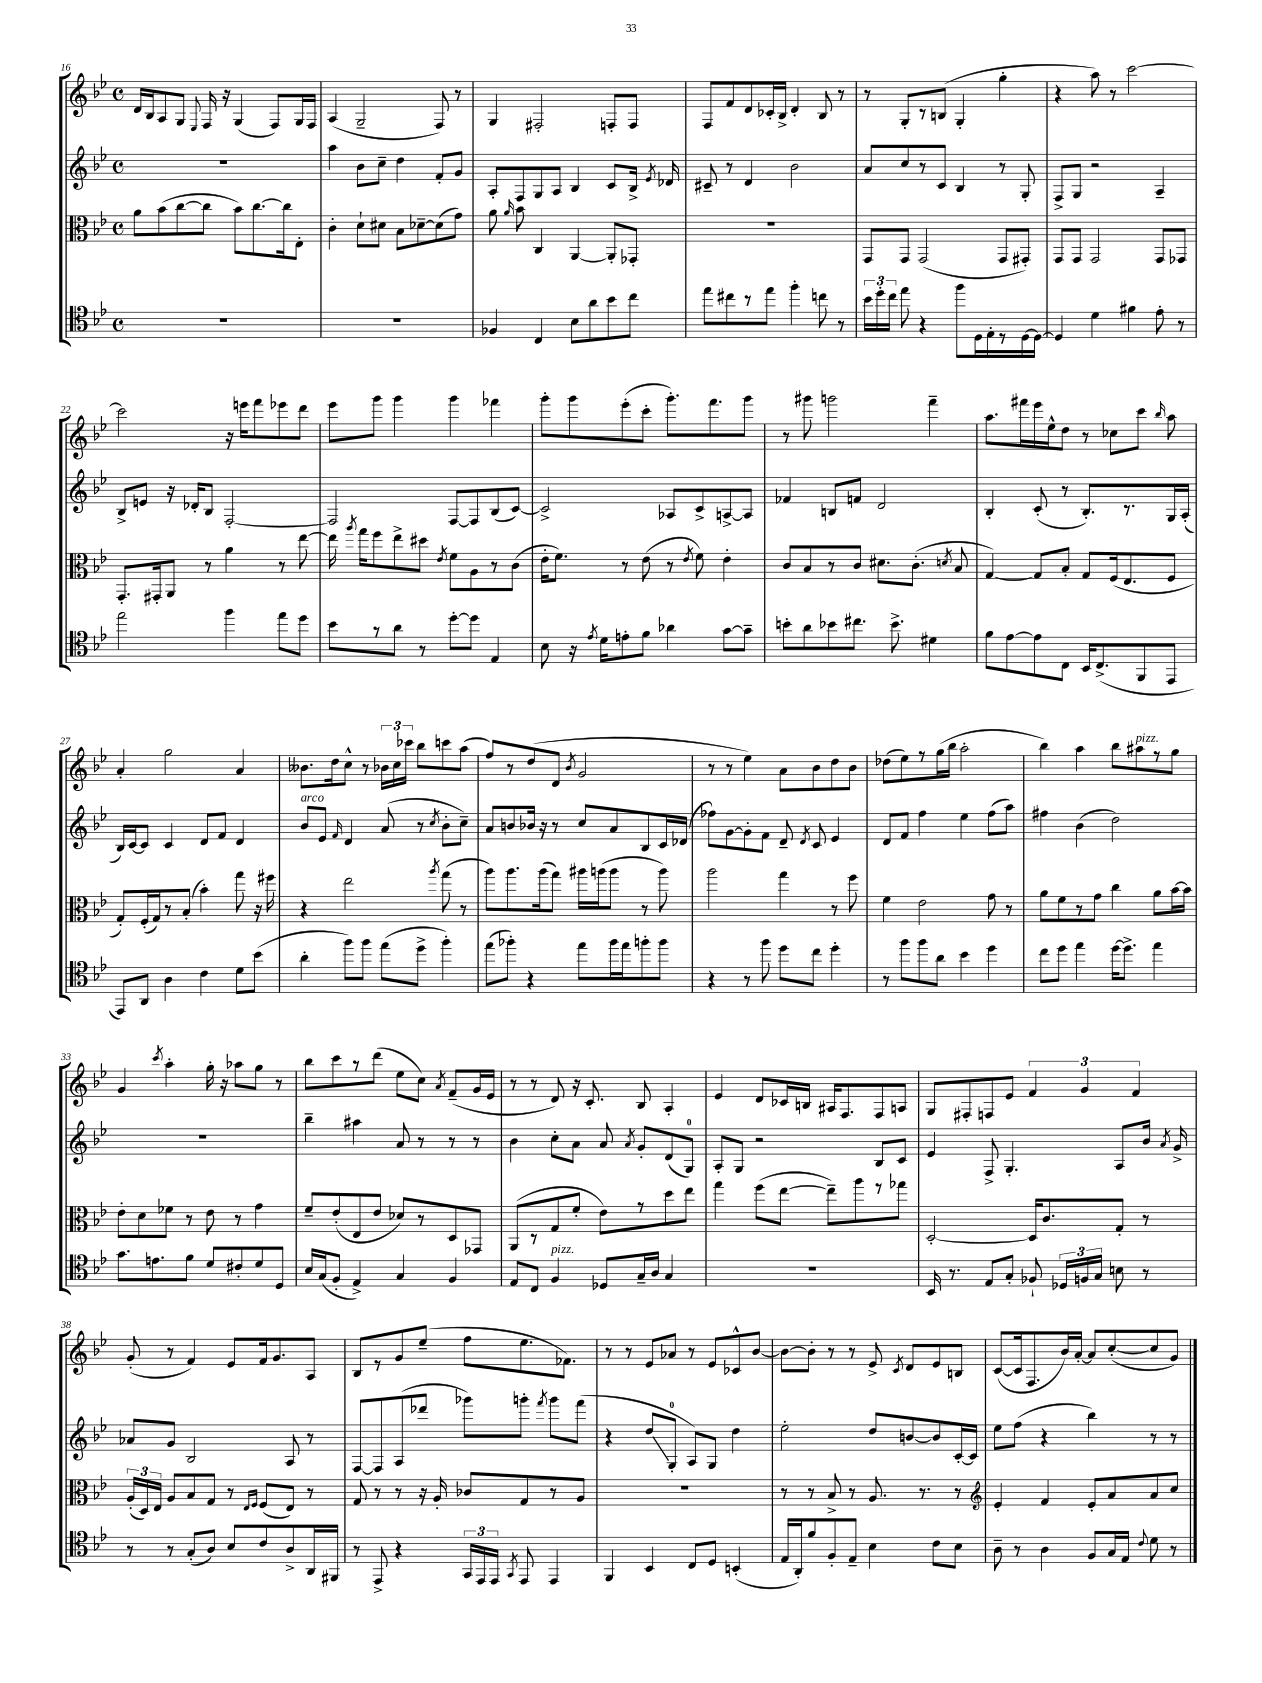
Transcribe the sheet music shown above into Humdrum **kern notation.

**kern	**kern	**kern	**kern
*staff4	*staff3	*staff2	*staff1
*clefC4	*clefC3	*clefG2	*clefG2
*k[b-e-]	*k[b-e-]	*k[b-e-]	*k[b-e-]
*M4/4	*M4/4	*M4/4	*M4/4
*met(c)	*met(c)	*met(c)	*met(c)
1r	8a	1r	16d
.	.	.	16B-
.	(8b-	.	8A
.	[8cc	.	8G
.	.	.	8qqE-
.	8cc]	.	16F
.	.	.	16r
.	8b-)	.	(4G
.	[8.cc	.	.
.	.	.	8F)
.	16cc]	.	.
.	8E-'	.	16G
.	.	.	16F
=	=	=	=
1r	4c'	4aa	(4A
.	8d`	8b-	2G~
.	8d#	8cc~	.
.	8B-	4dd	.
.	[8d-~	.	.
.	(8d-]	8f'	8F)
.	8g)	8g	8r
=	=	=	=
4F-	8a	8A'	4G
.	16qqa	.	.
.	8b-	8F	.
4C	4C	8G	2F#'
.	.	8A	.
8B-	[4AA	4B-	.
8a	.	.	.
8b-	8AA']	8c	8F'
8cc	8GG-'	16B-^	8F
.	.	8qe-	.
.	.	16d-	.
=	=	=	=
8ee-	1r	8c#~	8F
8cc#	.	8r	8f
8r	.	4d	8d
8ee-	.	.	16c-'
.	.	.	16B-^
4ff'	.	2b-	4d'
8cc	.	.	8B-
8r	.	.	8r
=	=	=	=
24b-	8GG	8a	8r
24dd'	.	.	.
24cc	.	.	.
8ee-	8GG	8cc	8G'
4r	(2GG	8r	8r
.	.	8c	(8B
8ff	.	4B-	4G'
16D	.	.	.
16E-'	.	.	.
8r	8GG	8r	4gg'
[16D	8GG#')	8G'	.
16D_	.	.	.
=	=	=	=
4D]	8GG	8F^	4r
.	8GG	8G	.
4d	2GG	2r	8aa)
.	.	.	8r
4f#	.	.	[2ccc
8e-'	8GG	4A~	.
8r	8GG-	.	.
=	=	=	=
2ee-	8.GG'	8B-^	2ccc]
.	.	8e	.
.	16GG#'	.	.
.	8AA	16r	.
.	.	16d-'	.
.	8r	8B-	.
4ff	4a	[2F'	16r
.	.	.	16eee
.	.	.	8fff
8ee-	8r	.	8eee-
8dd	[8ee-	.	8ddd
=	=	=	=
8b-	16ee-]	2F]	8eee-
.	8qaa	.	.
.	16gg	.	.
8r	8ff	.	8ggg
8a	8ee-^	.	4ggg
8r	8dd#	.	.
.	8qe-	.	.
[8dd'	8f	[8F	4ggg
8dd]	8A	8F]	.
4E-	8r	(8B-	4fff-
.	(8c	[8c)	.
=	=	=	=
8B-	16e-'	2c^]	8ggg'
.	8.f)	.	.
16r	.	.	8ggg
8qe-	.	.	.
16d	.	.	.
8e'	8r	.	(8eee-'
8f	(8e-	.	8ccc'
4a-	8r	8A-	8.ggg')
.	8qe-	.	.
.	8f)	8c^	.
.	.	.	8.fff
[8g	4e-'	[8A^	.
8g~]	.	8A]	8ggg
=	=	=	=
8b'	8c	4f-	8r
8a	8B-	.	8ggg#
8b-	8r	8B	2ggg
8.cc#	8c	8f	.
.	8.d#	2d	.
8.b-^	.	.	.
.	(8.c'	.	.
4d#	.	.	4fff~
.	8qd	.	.
.	8B-	.	.
=	=	=	=
8f	[4G)	4B-'	8.aa
[8e-	.	.	.
.	.	.	16fff#
8e-]	8G]	(8c'	16eee-
.	.	.	16ee-^^
8C	8B-'	8r	8dd
16BB-	8G	8.B-')	8r
(8.C^	.	.	.
.	(16F	.	8cc-
.	8.E-	8.r	.
8FF	.	.	8ccc
.	.	.	16qqbb-
8EE-	8F	16G	8aa
.	.	(16A'	.
=	=	=	=
8EE-)	8G')	16B-)	4a'
.	.	[16c	.
8AA	(16F'	8c]	.
.	16G)	.	.
4A	8r	4c	2gg
.	(8B-'	.	.
4c	4b-')	8d	.
.	.	8f	.
8d	8gg	4d	4a
(8b-	16r	.	.
.	16ff#	.	.
=	=	=	=
4a'	4r	8b-	8.b--
.	.	8e-	.
.	.	.	16dd
.	.	16qqf	.
8ff)	2ee-	4d	8cc^^
8ff	.	.	8r
(8ee-	.	(8a	24b-
.	.	.	24cc
.	.	.	24ccc-
8dd^	.	8r	8bb-
.	8qaa	8qcc	.
4ff')	(8gg	8b-'	8ccc
.	8r	8cc~)	(8aa
=	=	=	=
(8ee-	8aa)	8a	8ff)
8ff-')	8.aa	8b	8r
4r	.	16b-	(8dd
.	(16aa	16r	.
.	8gg)	8r	8d
.	.	.	8qb-
8ee-	16aa#	8cc	2g
.	(16aa	.	.
16ff-	8aa	8a	.
16ee-	.	.	.
8ff'	8r	8B-	.
8ff	8aa)	16c	.
.	.	(16d-	.
=	=	=	=
4r	2aa	8ff-)	8r
.	.	[8g	8r
8r	.	8g']	4ee-)
8ff	.	8f	.
8dd	4gg	8d~	8a
.	.	8qd	.
8cc	.	8c	8b-
4dd'	8r	4e-	8dd
.	8ff	.	8b-
=	=	=	=
8r	4f	8d	(8dd-
8ff	.	8f	8ee-)
8ff	2e-	4ff	8r
8a	.	.	(16gg
.	.	.	16bb-
4b-	.	4ee-	2aa'
4dd	8g	(8ff	.
.	8r	8aa)	.
=	=	=	=
8cc	8a	4ff#	4bb-)
8dd	8f	.	.
4ee-	8r	(4b-	4aa
.	8g	.	.
[16dd	4cc	2dd)	8bb-
8.dd^]	.	.	.
.	.	.	8aa#
4ee-	8a	.	8r
.	[16b-	.	8gg
.	16b-]	.	.
=	=	=	=
8.g	8e-'	1r	4g
.	8d	.	.
8.e	.	.	.
.	.	.	8qccc
.	8f-	.	4aa'
8f	8r	.	.
8d	8e-	.	16gg'
.	.	.	16r
8c#'	8r	.	8aa-
8d	4g	.	8gg
8D	.	.	8r
=	=	=	=
16B-	8f~	4bb-~	8bb-
(16G	.	.	.
8F'	(8e-'	.	8ccc
4E-^)	8E-	4aa#	8r
.	8e-	.	(8ddd
4G	8d-)	8a	8ee-
.	8r	8r	8cc)
.	.	.	8qa
4F	8D	8r	(8f~
.	8GG-	8r	16g
.	.	.	16e-
=	=	=	=
8E-	(8AA	4b-	8r
8C	8r	.	8r
4F	8G	8cc'	8d)
.	8f'	8a	16r
.	.	.	8.c'
8D-	8e-)	8a	.
.	.	8qa	.
16G~	8r	8g'	8B-
16A	.	.	.
4G	8dd	(8d	4A'
.	8ee-	8G)	.
=	=	=	=
1r	4gg	8A'	4e-
.	.	8G	.
.	(8ff	2r	8d
.	[8ee-	.	16c-
.	.	.	16B
.	8ee-~])	.	16A#
.	.	.	8.F
.	8aa	.	.
.	8r	8B-	8F
.	8gg-	8c	8A
=	=	=	=
16BB-	[2D'	4e-	8G
8.r	.	.	.
.	.	.	8F#'
8E-	.	8F^	8F
8G'	.	4.G'	8e-
8F-`	16D]	.	6f
.	8.c	.	.
24D-	.	.	.
24F	.	.	6g
24G	.	.	.
8B	8G'	8A	.
.	.	.	6f
8r	8r	16b-	.
.	.	8qa	.
.	.	16g^	.
=	=	=	=
8r	(24A'	8a-	(8g'
.	24D)	.	.
.	24E-	.	.
8r	8A	8g	8r
(8G'	8B-	2B-	4f)
8A)	8G	.	.
8B-	8r	.	8e-
.	16qqE-	.	.
.	16qqF	.	.
8c	(8F	.	16f
.	.	.	8.g
8A^	8E-)	8A	.
16AA	8r	8r	8A
16FF#	.	.	.
=	=	=	=
8r	8G	[8F	8B-
8EE-^	8r	8F]	8r
4r	8r	(8A	8g
.	16r	8ddd-	(8ee-~
.	16A'	.	.
24GG	8c-	8ggg-)	8ff
24EE-	.	.	.
24EE-	.	.	.
8qGG	.	.	.
8EE-	8G	8ggg'	8.ee-
.	.	8qfff	.
4EE-	8r	8ggg	.
.	.	.	8.f-)
.	8A	(8fff	.
=	=	=	=
4FF	1r	4r	8r
.	.	.	8r
4BB-	.	8dd	8e-
.	.	8G'	8a-
8C	.	8A)	8r
8D	.	8G	8e-
(4BB'	.	4dd	8c-^^
.	.	.	[8b-
=	=	=	=
16E-	8r	2ee-'	8b-_
16AA')	.	.	.
8f	8r	.	8b-']
8F'	8B-^	.	8r
8E-~	8r	.	8r
4B-	8.A	8dd	8e-^
.	.	.	8qc
.	.	[8b	8d
.	8.r	.	.
8c	.	8b]	8e-
8B-	8r	[16c'	8B
.	.	16c]	.
=	=	=	=
*	*clefG2	*	*
8A~	4e-'	8ee-	([8c
8r	.	(8ff	16c]
.	.	.	8.F
4A	4f	4r	.
.	.	.	16b-)
.	.	.	[16a'
8F	8e-'	4bb-)	8a]
16G	8a	.	([8cc'
16E-	.	.	.
8qqc	.	.	.
8d	8a	8r	8cc]
8r	8cc	8r	8g)
==	==	==	==
*-	*-	*-	*-
